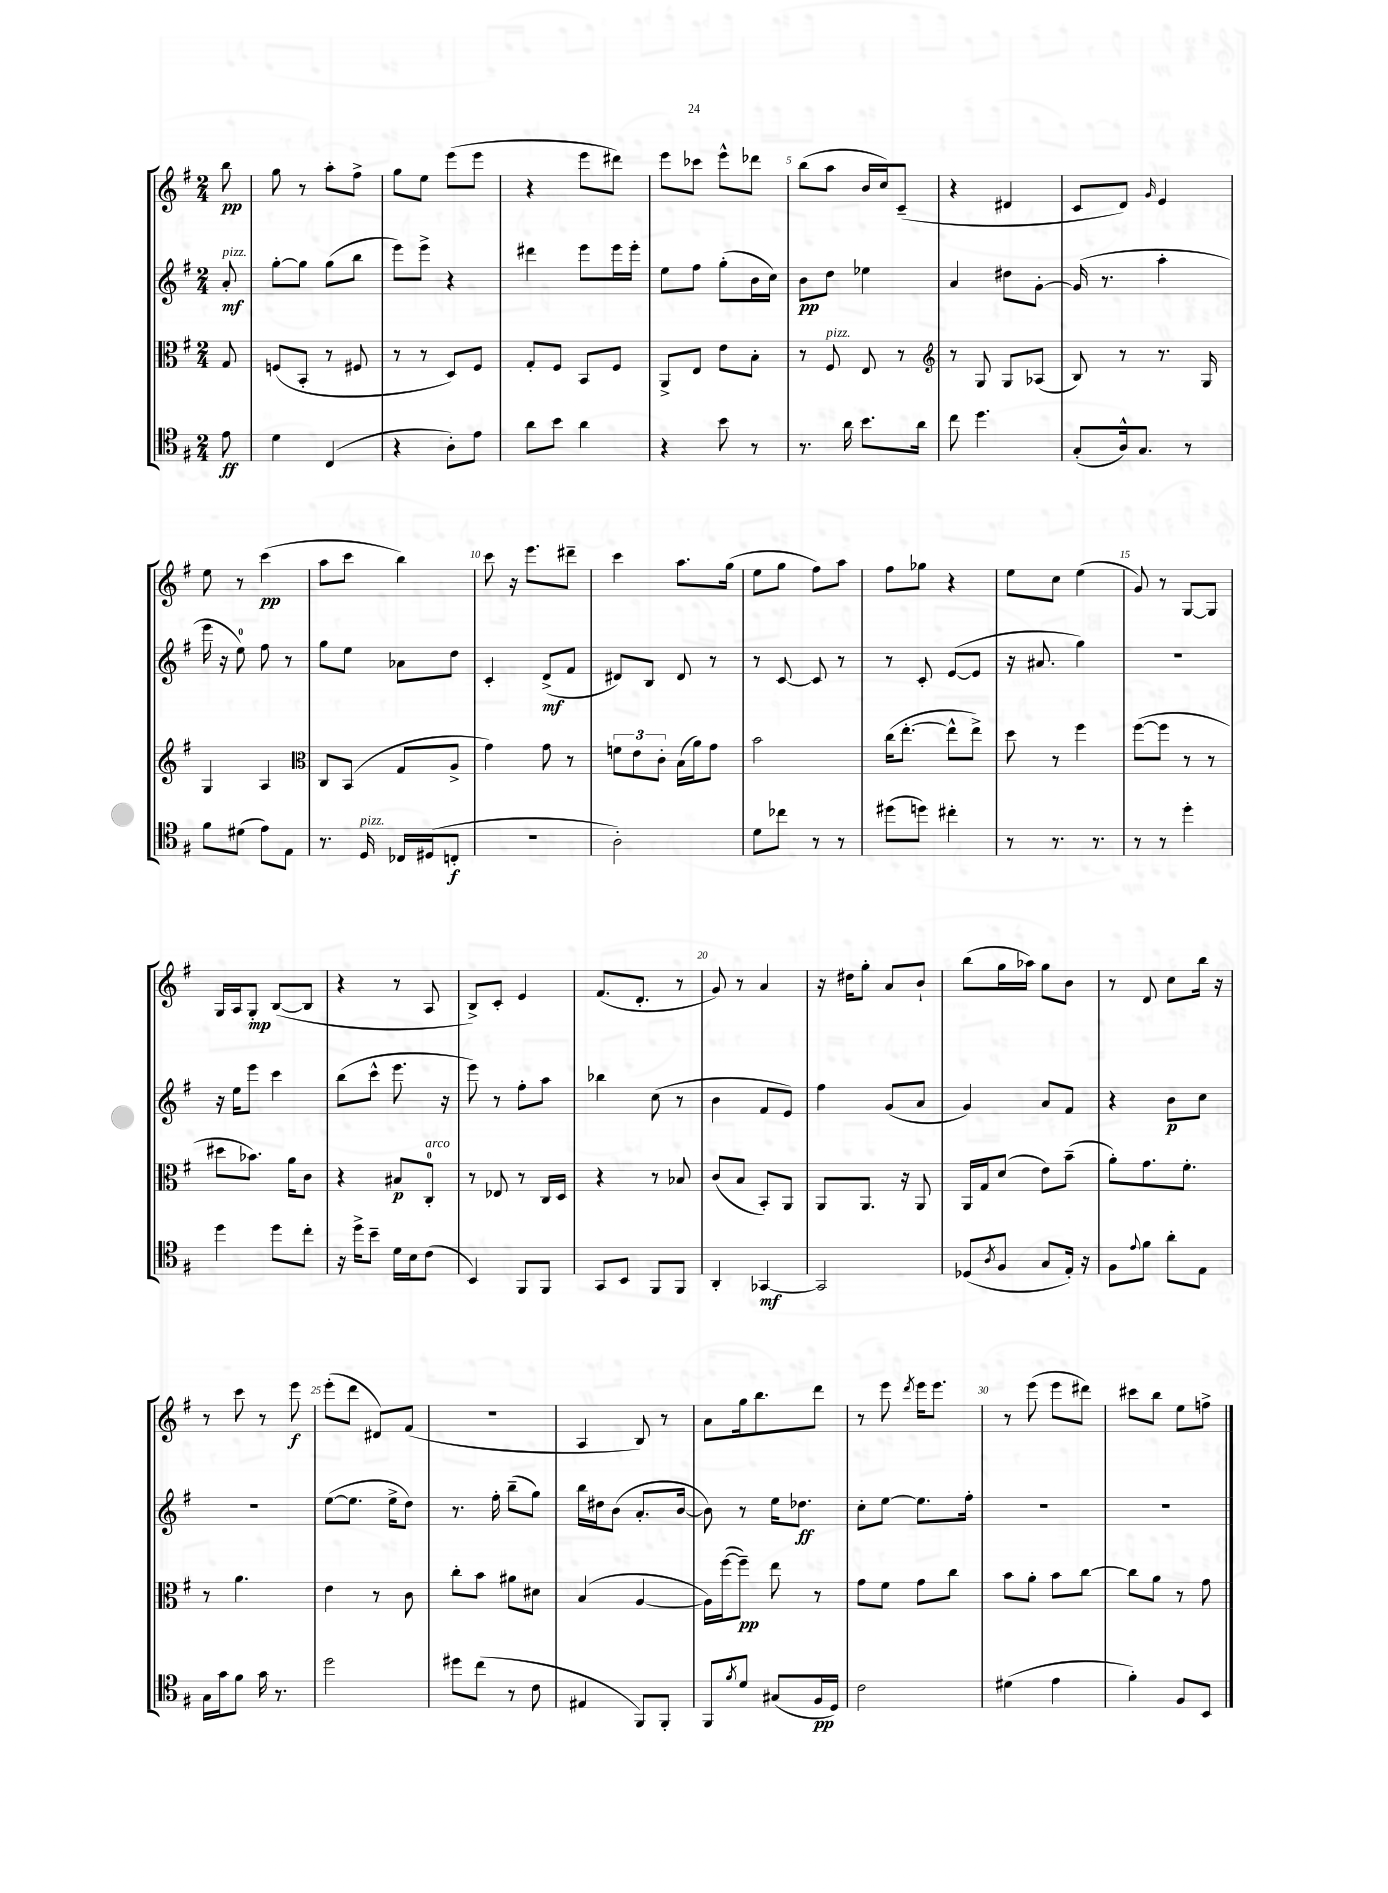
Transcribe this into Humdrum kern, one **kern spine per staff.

**kern	**kern	**kern	**kern
*staff4	*staff3	*staff2	*staff1
*clefC4	*clefC3	*clefG2	*clefG2
*k[f#]	*k[f#]	*k[f#]	*k[f#]
*M2/4	*M2/4	*M2/4	*M2/4
8e\	8G/	8a'/	8bb\
=	=	=	=
4d\	(8F/L	[8gg'\L	8gg\
.	8BB'/J	8gg\]J	8r
(4C/	8r	(8gg\L	8aa'\L
.	8F#/	8bb\J	8ff#^\J
=	=	=	=
4r	8r	8eee\L)	8gg\L
.	8r	8eee^\J	8ee\J
8A'\L)	8D/L)	4r	(8eee\L
8e\J	8F#/J	.	8eee\J
=	=	=	=
8a\L	8G'/L	4ddd#\	4r
8b\J	8F#/J	.	.
4a\	8BB/L	8eee\L	8eee\L
.	8F#/J	16eee\L	8ddd#\J)
.	.	16eee'\JJ	.
=	=	=	=
4r	8AA^/L	8ee\L	8eee\L
.	8E/J	8ff#\J	8ccc-\J
8b\	8e\L	(8gg'\L	8eee^^\L
8r	8B'\J	16b\L	8ddd-\J
.	.	16cc\JJ)	.
=	=	=	=
8.r	8r	8b\L	(8bb\L
.	8F#/	8dd\J	8aa\J
16a\	.	.	.
8.b\L	8E/	4ee-\	16b/LL
.	.	.	16cc/J)
.	8r	.	(8c~/J
16a\Jk	.	.	.
=	=	=	=
*	*clefG2	*	*
8cc\	8r	4a/	4r
4.dd\	8G/	.	.
.	8G/L	8dd#\L	4d#/
.	(8A-/J	[8g'\J	.
=	=	=	=
(8G'/L	8B/)	(16g/]	8c/L
.	.	8.r	.
16A^^/k)	8r	.	8d/J)
8.G/J	.	.	.
.	.	.	16qqg/
.	8.r	4aa'\	4e/
8r	.	.	.
.	16G/	.	.
=	=	=	=
8f#\L	4G/	16eee\	8ee\
.	.	16r	.
(8d#\J	.	8ee\)	8r
8e\L)	4A/	8ff#\	(4ccc\
8E\J	.	8r	.
=	=	=	=
*	*clefC3	*	*
8.r	8C/L	8gg\L	8aa\L
.	(8BB/J	8ee\J	8ccc\J
16D/	.	.	.
16C-/LL	8G/L	8a-\L	4bb\)
(16D#/J	.	.	.
8C'/J	8A^/J	8dd\J	.
=	=	=	=
2r	4g\)	4c'/	8ccc\
.	.	.	16r
.	.	.	8.eee\L
.	8g\	(8d^/L	.
.	8r	8f#/J	8ddd#~\J
=	=	=	=
2A'\)	12f\L	8d#/L)	4ccc\
.	12e\	.	.
.	.	8B/J	.
.	12c'\J	.	.
.	(16B\LL	8d#/	8.aa\L
.	16a\J)	.	.
.	8g\J	8r	.
.	.	.	(16gg\Jk
=	=	=	=
8d\L	2b\	8r	8ee\L
8cc-\J	.	[8c/	8gg\J
8r	.	8c/]	8ff#\L)
8r	.	8r	8aa\J
=	=	=	=
(8dd#\L	(16cc\LK	8r	8ff#\L
.	[8.ee'\J	.	.
8dd\J)	.	8c'/	8gg-\J
4cc#'\	8ee^^\]L	([8e/L	4r
.	8ee^\J)	8e/]J	.
=	=	=	=
8r	8dd\	16r	8ee\L
.	.	8.a#/	.
8.r	8r	.	8cc\J
.	4ff#\	4gg\)	(4ee\
8.r	.	.	.
=	=	=	=
8r	([8ff#\L	2r	8g/)
8r	8ff#\]J	.	8r
4dd'\	8r	.	[8G/L
.	8r	.	8G/]J
=	=	=	=
4dd\	8dd#\L	16r	16G/LL
.	.	16ee\LK	16A/J
.	8.b-\J)	8eee\J	8G'/J
8dd\L	.	4ccc\	([8B/L
.	16a\LK	.	.
8cc'\J	8c\J	.	8B/]J
=	=	=	=
16r	4r	(8bb\L	4r
16dd^\LK	.	.	.
8b~\J	.	8ccc^^\J	.
16d\LL	8B#/L	8.eee\	8r
16B\J	.	.	.
(8c\J	8C'/J	.	8A/
.	.	16r	.
=	=	=	=
4BB/)	8r	8eee\)	8B^/L)
.	8E-/	8r	8c'/J
8FF#/L	8r	8ff#'\L	4e/
8FF#/J	16C/LL	8aa\J	.
.	16D/JJ	.	.
=	=	=	=
8GG/L	4r	4bb-\	(8.f#/L
8BB/J	.	.	.
.	.	.	8.d'/J
8FF#/L	8r	(8cc\	.
8FF#/J	8B-/	8r	8r
=	=	=	=
4AA'/	(8c/L	4b\	8g/)
.	8B/J	.	8r
[4GG-/	8BB'/L)	8f#/L	4a/
.	8AA/J	8e/J)	.
=	=	=	=
2GG-/]	8AA/L	4ff#\	16r
.	.	.	16dd#\LK
.	8.AA/J	.	8gg'\J
.	.	(8g/L	8a/L
.	16r	.	.
.	8AA/	8a/J	8b`/J
=	=	=	=
(8D-/L	16AA/LL	4g/)	(8bb\L
.	16G/J	.	.
8qA/	.	.	.
8F#/J	(8d/J	.	16gg\L
.	.	.	16aa-\JJ)
8G/L	8e\L)	8a/L	8gg\L
16E'/Jk)	(8b~\J	8f#/J	8b\J
16r	.	.	.
=	=	=	=
8F#\L	8a'\L)	4r	8r
8qqe/	.	.	.
8f#\J	8.g\	.	8d/
8a'\L	.	8b\L	8cc\L
.	8.f#'\J	.	.
8E\J	.	8cc\J	16bb\Jk
.	.	.	16r
=	=	=	=
16G\LL	8r	2r	8r
16g\J	.	.	.
8f#\J	4.a\	.	8ccc\
16g\	.	.	8r
8.r	.	.	.
.	.	.	8eee\
=	=	=	=
2dd\	4e\	([8ee\L	(8eee'\L
.	.	8.ee\]J	8ddd\J
.	8r	.	8d#/L)
.	.	16ee^\LK	.
.	8c\	8dd\J)	(8f#/J
=	=	=	=
8dd#\L	8cc'\L	8.r	2r
(8cc\J	8b\J	.	.
.	.	16ff#'\	.
8r	8a#\L	(8bb~\L	.
8c\	8d#\J	8gg\J)	.
=	=	=	=
4E#/	(4B/	16bb\LL	4A/
.	.	16dd#\J	.
.	.	(8b\J	.
8FF#/L)	[4A/	8.a'/L	8B/)
8FF#'/J	.	.	8r
.	.	[16b/Jk	.
=	=	=	=
8FF#/L	16A\]LL)	8b\])	8a\L
.	([16ff#\J	.	.
8qf#/	.	.	.
8d/J	8ff#~\]J)	8r	16gg\k
.	.	.	8.bb\
(8G#/L	8ee\	16ee\LK	.
.	.	8.dd-\J	.
16F#/L	8r	.	8ddd\J
16D/JJ)	.	.	.
=	=	=	=
2c\	8g\L	8cc'\L	8r
.	8f#\J	[8ee\J	8eee\
.	.	.	8qddd/
.	8g\L	8.ee\]L	16eee\LK
.	.	.	8.eee\J
.	8cc\J	.	.
.	.	16ff#'\Jk	.
=	=	=	=
(4d#\	8b\L	2r	8r
.	8a'\J	.	(8eee\
4e\	8b\L	.	8eee\L
.	[8cc\J	.	8ddd#\J)
=	=	=	=
4f#'\)	8cc\]L	2r	8ccc#\L
.	8a\J	.	8bb\J
8F#/L	8r	.	8ee\L
8BB/J	8g\	.	8ff^\J
==	==	==	==
*-	*-	*-	*-
